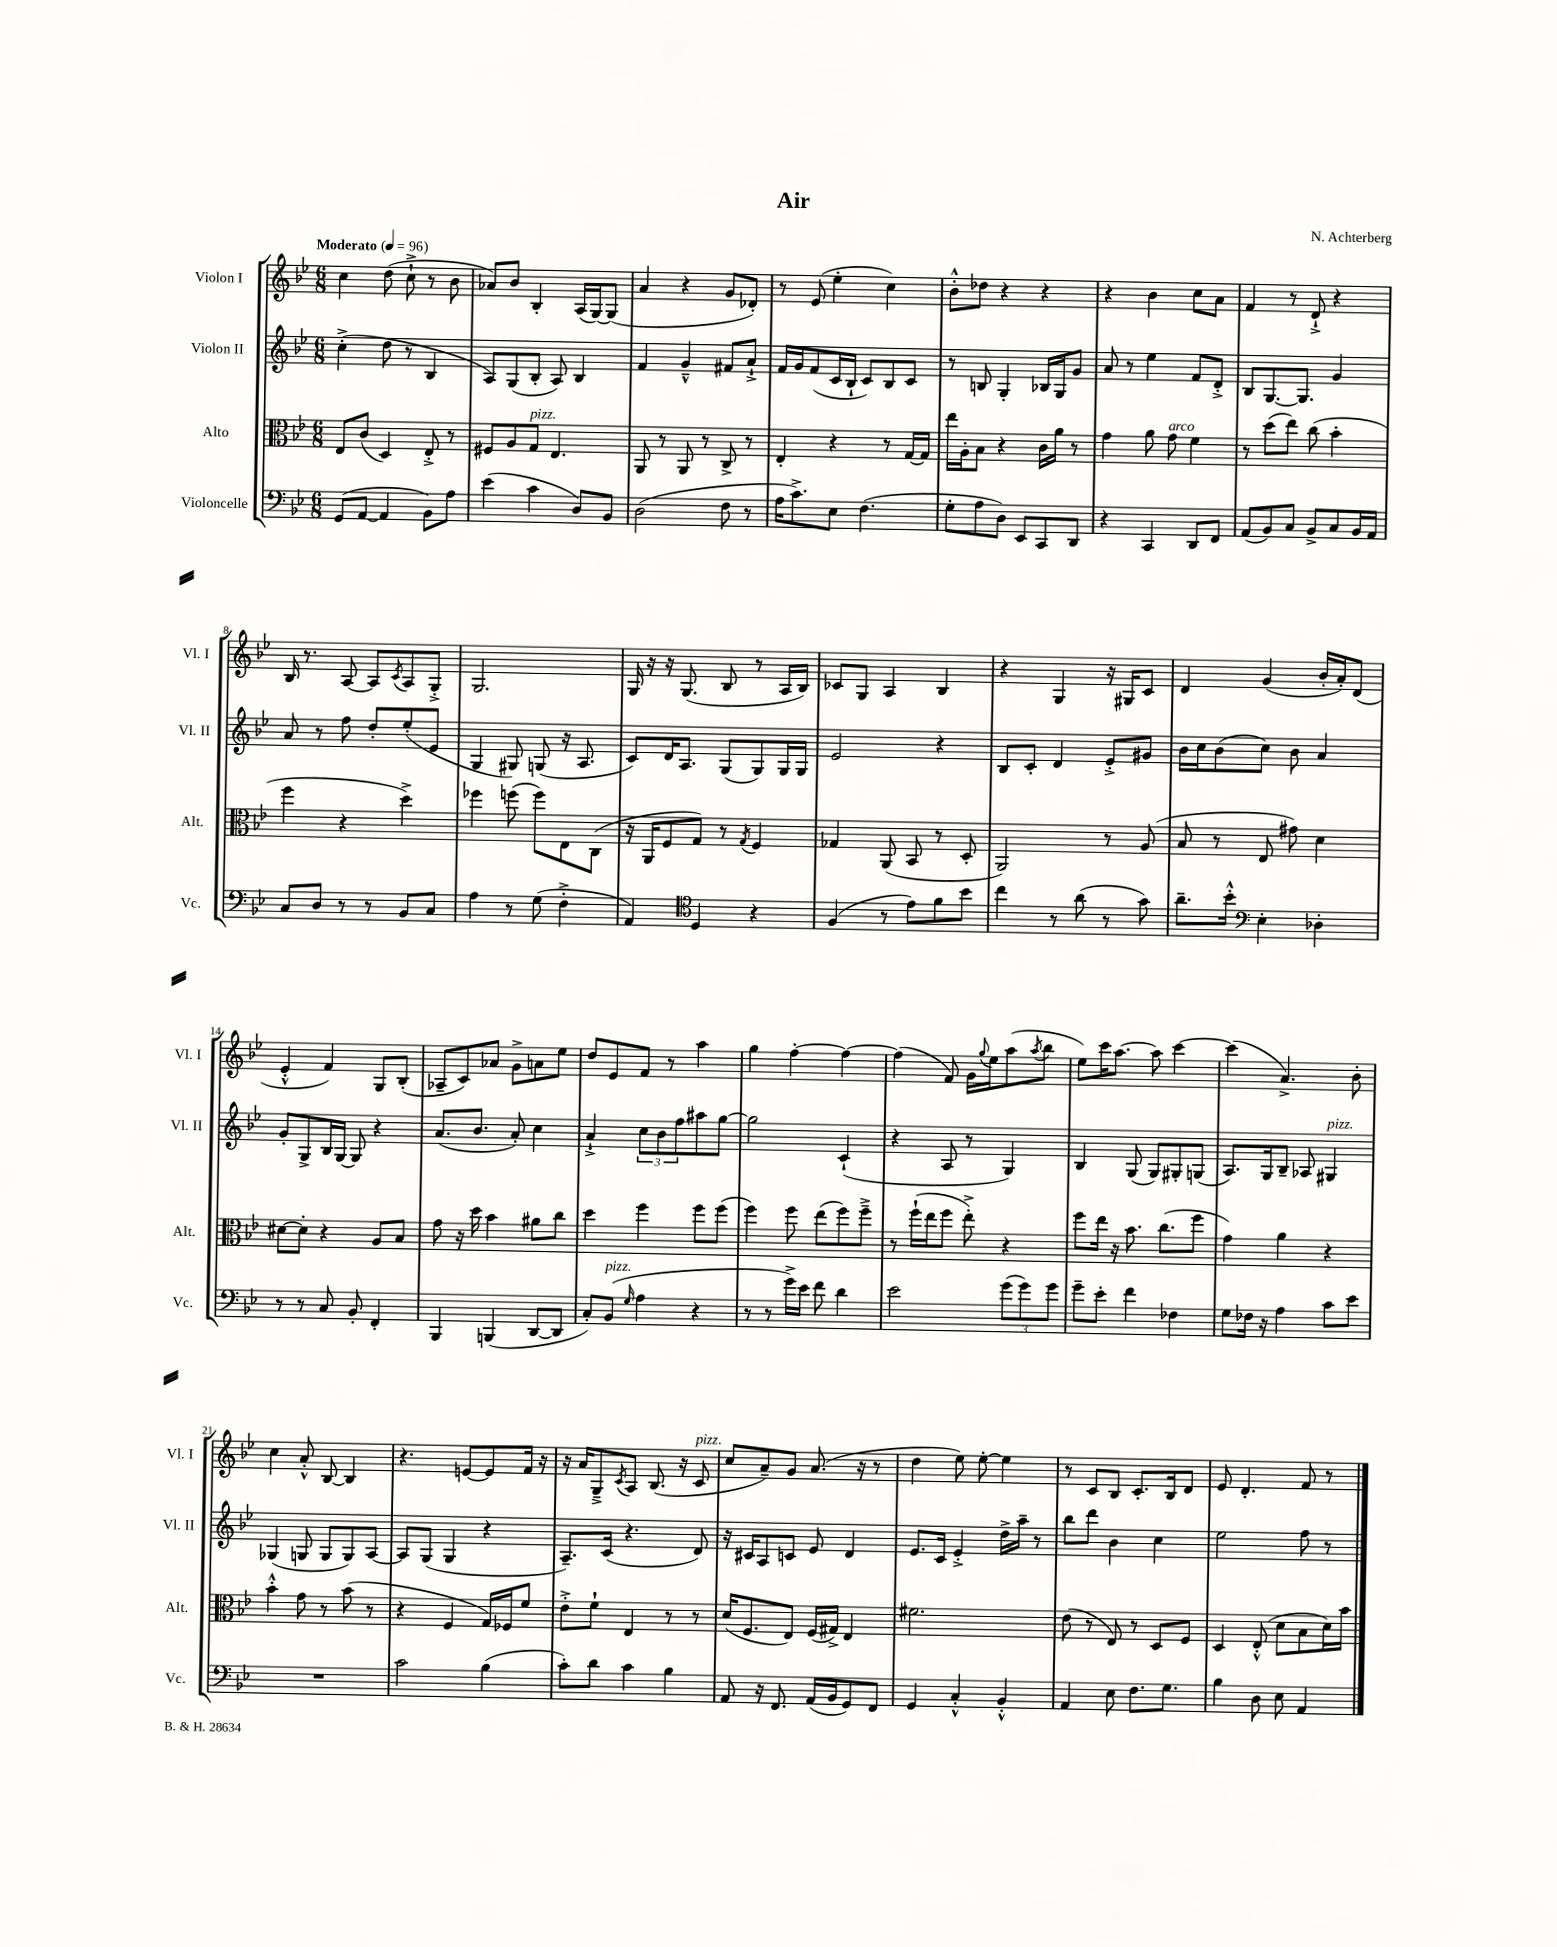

**kern	**kern	**kern	**kern
*staff4	*staff3	*staff2	*staff1
*clefF4	*clefC3	*clefG2	*clefG2
*k[b-e-]	*k[b-e-]	*k[b-e-]	*k[b-e-]
*M6/8	*M6/8	*M6/8	*M6/8
*MM96	*MM96	*MM96	*MM96
(8GG/L	8E-/L	(4cc'^\	4cc\
[8AA/J	(8c/J	.	.
4AA/]	4D/)	8dd\	(8dd\
.	.	8r	8cc`^\
8BB-\L)	8E-'^/	4B-/	8r
8A\J	8r	.	8b-\
=	=	=	=
(4e-\	8F#/L	8A/L)	8a-/L)
.	8A/	(8G/	8b-/J
4c\	8G/J	8B-'/J	4B-'/
.	4.E-/	8A/)	.
8D/L)	.	4B-/	(16A/LL
.	.	.	[16G/J)
8BB-/J	.	.	(8G/]J
=	=	=	=
(2D\	8AA/	4f/	4a/
.	8r	.	.
.	8AA/	4g~^^/	4r
.	8r	.	.
8F\	8C^/	8f#/L	8g/L
8r	8r	8a`^/J	8d-'/J)
=	=	=	=
16A\LK	4E-'/	16f/LL	8r
8.c^\)	.	16g/J	.
.	.	(8f/	(8e-/
8E-\J	4r	16c/L	4ee-'\
.	.	16B-`/JJ	.
(4.F\	.	8c/L)	.
.	8r	8B-/	4cc\)
.	[16G/LL	8c/J	.
.	16G/]JJ	.	.
=	=	=	=
8G'\L	16ee-\LL	8r	8b-'^^\L
.	16A'\J	.	.
8A\	8B-\J	8B/	8dd-\J
8D\J)	4r	4G'/	4r
8EE-/L	.	.	.
8CC/	16c\LL	16B-/LL	4r
.	16a\JJ	16G/J	.
8DD/J	8r	8g/J	.
=	=	=	=
4r	4g\	8a/	4r
.	.	8r	.
4CC/	8a\	4ee-\	4b-\
.	8g\	.	.
8DD/L	4f\	8f/L	8cc\L
8FF/J	.	8d'^/J	8a\J
=	=	=	=
(8AA/L	8r	8B-/L	4f/
8BB-/)	(8dd\L	[8.G/	.
8C/J	8ee-\J)	.	8r
.	.	8.G/]J	.
8BB-^/L	(8cc\	.	8d`^/
8C/	4b-'\	4g/	4r
16BB-/L	.	.	.
16AA/JJ	.	.	.
=	=	=	=
8C/L	4ff\	8a/	16B-/
.	.	.	8.r
8D/J	.	8r	.
8r	4r	8ff\	[8A/
8r	.	8dd'/L	8A/]L
.	.	.	8qc/
8BB-/L	4dd^\)	(8ee-'/	8A/
8C/J	.	8e-/J	8G'^/J
=	=	=	=
4A\	4ff-\	4G/	2.G/
8r	(8ff\	8G#/)	.
(8G\	8ff\L)	(8G/	.
4F'^\	8E-\	16r	.
.	.	8.A/	.
.	(8C\J	.	.
=	=	=	=
4AA/)	16r	8c/L)	16G/
.	16AA/LK	.	16r
.	8F/	16d/K	16r
.	.	8.A/J	(8.G/
*clefC4	*	*	*
4D/	8G/J)	.	.
.	8r	(8G/L	8B-/
.	8qG/	.	.
4r	4F/	8G/)	8r
.	.	16G/L	16A/LL
.	.	16G/JJ	16B-/JJ)
=	=	=	=
(4F/	4G-/	2e-/	8c-/L
.	.	.	8G/J
8r	(8AA/	.	4A/
8e-\L)	8BB-/	.	.
8f\	8r	4r	4B-/
8b-\J	8D'/	.	.
=	=	=	=
4cc\	2AA/)	8B-/L	4r
.	.	8c'/J	.
8r	.	4d/	4G/
(8a\	.	.	.
8r	8r	8e-'^/L	16r
.	.	.	16G#/LK
8g\)	(8A/	8g#/J	8c/J
=	=	=	=
8.a~\L	8B-/	16b-\LL	4d/
.	.	16cc\J	.
.	8r	(8b-\	.
16b-'^^\Jk	.	.	.
*clefF4	*	*	*
4E-'\	8E-/	8cc\J)	(4g/
.	8g#\)	8b-\	.
4D-'\	4d\	4a/	16b-'/LL
.	.	.	16a'/J)
.	.	.	(8d/J
=	=	=	=
8r	[8d#\L	8g'/L	4e-'^^/
8r	8d#'\]J	8G^/	.
8C/	4r	16B-/L	4f/)
.	.	[16G/JJ	.
8BB-'/	.	8G/]	.
4FF'/	8A/L	4r	8G/L
.	8B-/J	.	(8B-'/J
=	=	=	=
4BBB-/	8g\	(8.a/L	8A-~/L
.	16r	.	8c/)
.	16dd\	8.b-/J	.
(4BBB/	4b-\	.	8a-/J
.	.	8a'/)	8g^\L
[8DD/L	8a#\L	4cc\	8a\
8DD/]J	8cc\J	.	8ee-\J
=	=	=	=
8C'/L)	4dd\	4a`^/	8dd/L
(8BB-/J	.	.	8e-/
16qqG/	.	.	.
4A\	4ff\	12cc\L	8f/J
.	.	12b-\	.
.	.	.	8r
.	.	12ff\	.
4r	8ff\L	8aa#\	4aa\
.	(8ff\J	[8gg\J	.
=	=	=	=
8r	4ff\)	2gg\]	4gg\
8r	.	.	.
16g^\LL)	8ff\	.	[4ff'\
16e-\JJ	.	.	.
8f\	(8ee-\L	.	.
4d\	8ff\)	(4c`/	4ff\_
.	8ff~^\J	.	.
=	=	=	=
2e-\	8r	4r	(4ff\]
.	(16ff`\LL	.	.
.	16ee-\J	.	.
.	8ff\J	8A/	8f/)
.	8ee-'^\)	8r	16g\LL
.	.	.	8qqgg/
.	.	.	16ee-\J
(12g\L	4r	4G/)	(8aa\
12g\)	.	.	.
.	.	.	8qaa/
.	.	.	8bb-\J
12g\J	.	.	.
=	=	=	=
8g~\L	8ff\L	4B-/	8ee-\L)
8e-'\J	16ee-\Jk	.	16ccc\K
.	16r	.	[8.aa\J
4f\	8.b-\	(8G/	.
.	.	8G/L)	8aa\]
.	(8.cc\L	.	.
4F-\	.	8G#'/	[4ccc\
.	8ff\J	(8G/J	.
=	=	=	=
8G\L	4g\)	8.A/L)	(4ccc\]
16F-\Jk	.	.	.
16r	.	16G/k	.
4A\	4a\	8B-~/J	4.a^/)
.	.	8A-/	.
8c\L	4r	4G#/	.
8e-\J	.	.	8b-'\
=	=	=	=
2.r	4b-'^^\	(4G-/	4cc\
.	8g\	8G/	8a'^^/
.	8r	8G/L	[8B-/
.	(8b-\	8G/)	4B-/]
.	8r	[8A/J	.
=	=	=	=
2c\	4r	8A/]L	4.r
.	.	(8G/J	.
.	4F/	4G/	.
.	.	.	[8e/L
(4B-\	16G/LL)	4r	8e/]
.	16F-/J	.	.
.	8f/J	.	16f/Jk
.	.	.	16r
=	=	=	=
8c'\L)	8e-'^\L	8.A~/L)	16r
.	.	.	16a/LK
8d\J	8f`\J	.	8G~^/
.	.	(16c/Jk	.
.	.	.	8qc/
4c\	4E-/	4.r	8A/J
.	.	.	(8.B-/
4B-\	8r	.	.
.	.	.	16r
.	8r	8d/)	8c/
=	=	=	=
8AA/	(16d/LK	16r	8cc/L
.	8.F/	16c#/LK	.
16r	.	8A/	8a~/)
8.FF/	.	.	.
.	8E-/J)	8c/J	8g/J
(16AA/LL	(16F/LL	8e-/	(8.a/
16BB-/J	16G#^/JJ)	.	.
8GG/)	4E-/	4d/	.
.	.	.	16r
8FF/J	.	.	8r
=	=	=	=
4GG/	2.f#\	8.e-/L	4dd\
.	.	16c/Jk	.
4C'^^/	.	4e-'^/	8ee-\)
.	.	.	[8ee-'\
4BB-'^^/	.	16dd^\LL	4ee-\]
.	.	16aa~\JJ	.
.	.	8r	.
=	=	=	=
4AA/	(8e-\	8bb-\L	8r
.	8r	8ddd\J	8c/L
8E-\	8E-/)	4b-\	8B-/J
8.F\L	8r	.	8.c'/L
.	8D/L	4cc\	.
8.G\J	.	.	16B-/k
.	8F/J	.	8d/J
=	=	=	=
4B-\	4D/	2ee-\	8e-/
.	.	.	4.d'/
8D\	(8E-'^^/	.	.
8E-\	8d\L	.	.
4AA/	8B-\	8ff\	8f/
.	16d\L)	8r	8r
.	16b-\JJ	.	.
==	==	==	==
*-	*-	*-	*-
